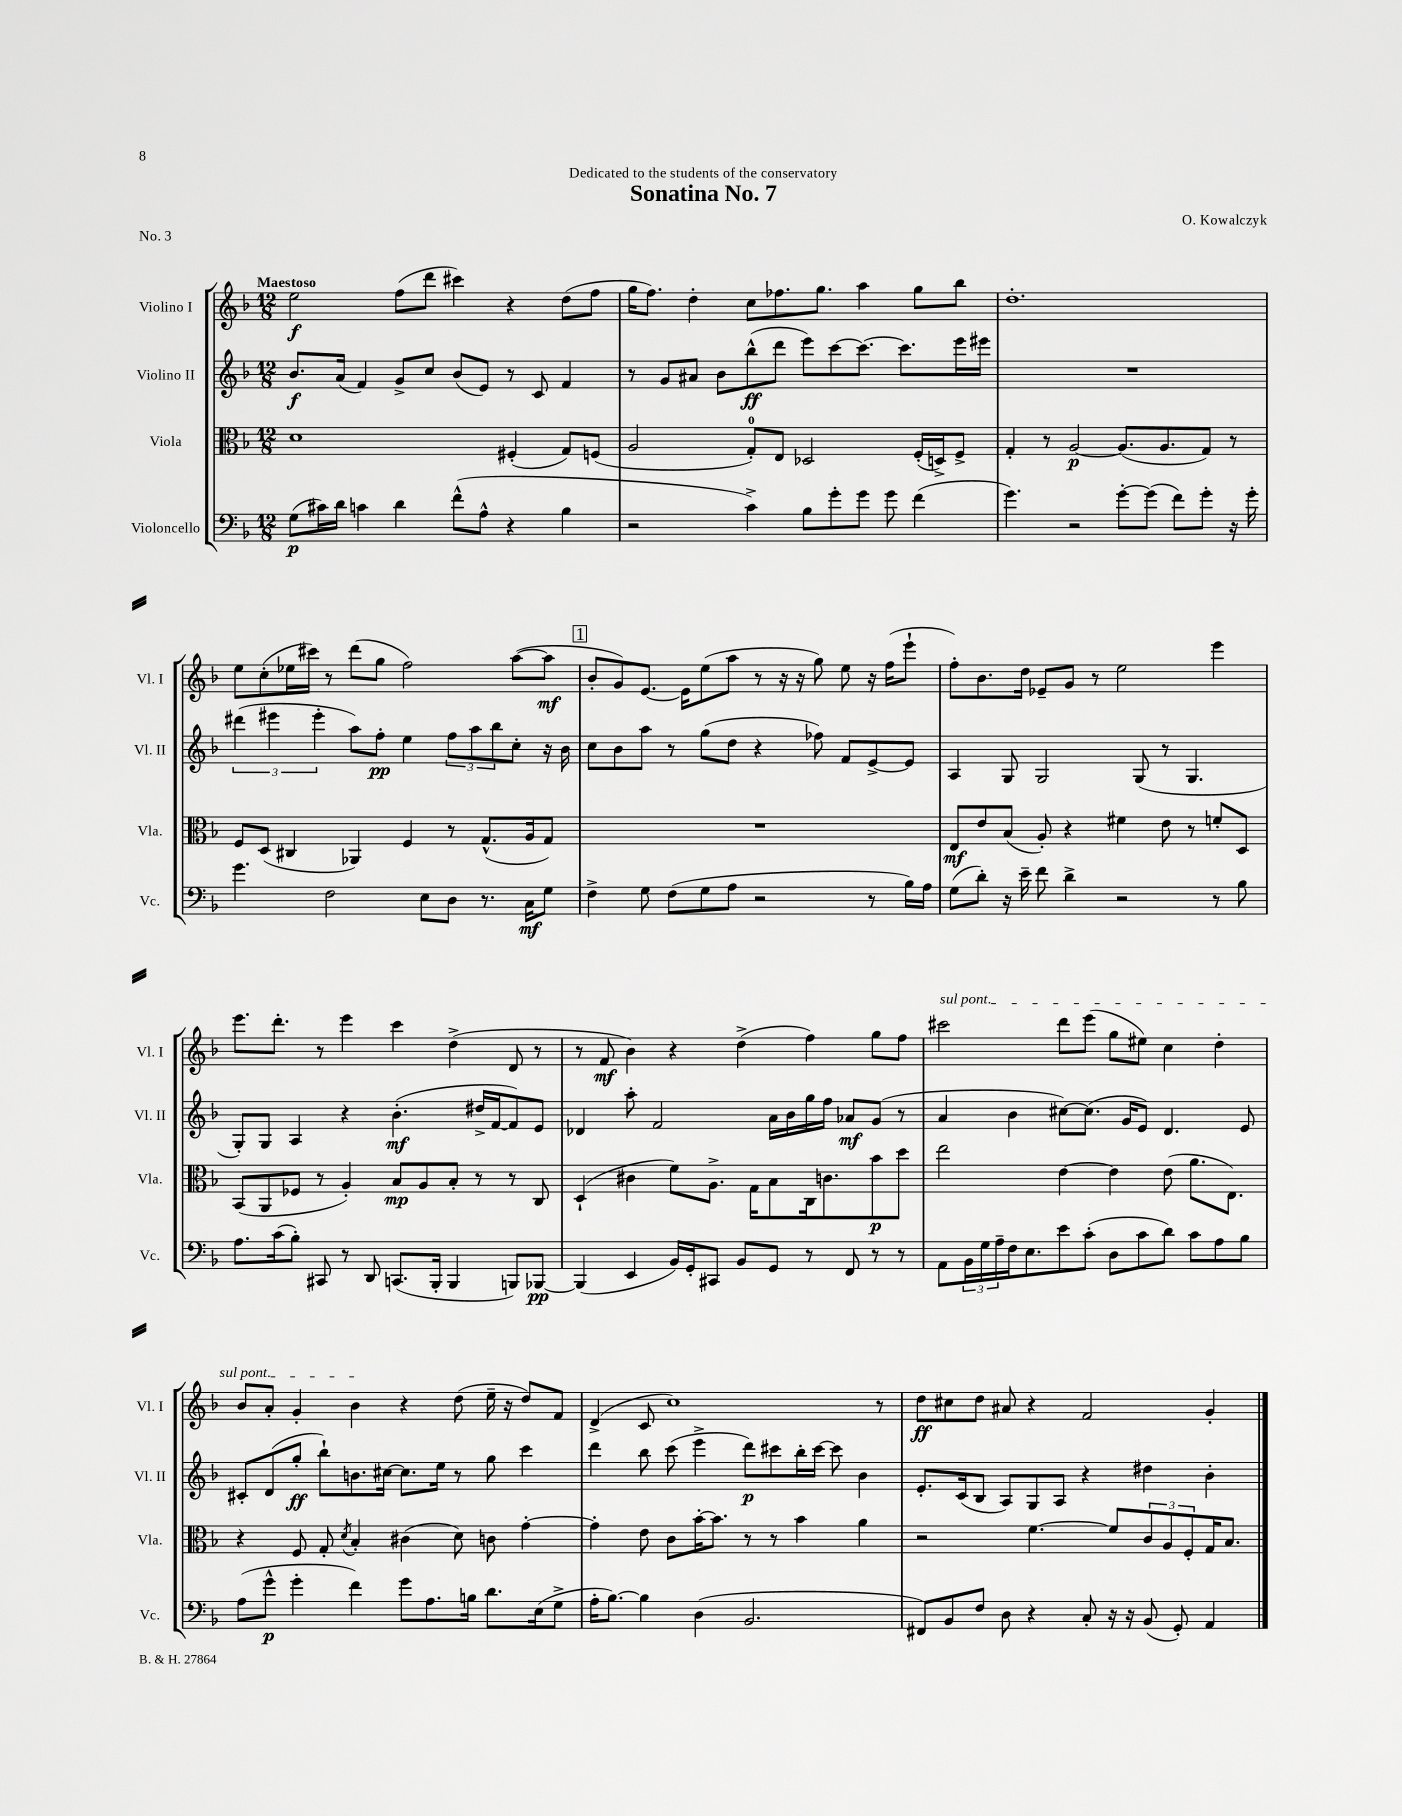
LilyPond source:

\header { title = "Sonatina No. 7" composer = "O. Kowalczyk" dedication = "Dedicated to the students of the conservatory" piece = "No. 3" }
<<
\new StaffGroup <<
\new Staff = "s0" \with { instrumentName = "Violino I" shortInstrumentName = "Vl. I" } {
    \clef treble \key f \major \numericTimeSignature \time 12/8 \tempo "Maestoso"
    e''2\f f''8( d'''8 cis'''4) r4 d''8( f''8 |
    g''16 f''8.) d''4-. c''8 fes''8. g''8. a''4 g''8 bes''8 |
    d''1.-. |
    e''8 c''8-.( ees''16 cis'''16) r8 d'''8( g''8 f''2) a''8~( a''8\mf |
    \mark \markup { \box "1" } bes'8-. g'8) e'8.~ e'16 e''8( a''8 r8 r16 r16 g''8) e''8 r16 f''16( e'''8-! |
    f''8-.) bes'8. d''16 ees'8-- g'8 r8 e''2 e'''4 |
    e'''8. d'''8.-. r8 e'''4 c'''4 d''4->( d'8 r8 |
    r8 f'8\mf bes'4) r4 d''4->( f''4) g''8 f''8 |
    \once \override TextSpanner.bound-details.left.text = \markup { \italic "sul pont." } cis'''2\startTextSpan d'''8 e'''8( g''8 eis''8) c''4 d''4-. |
    bes'8 a'8-. g'4-. bes'4\stopTextSpan r4 d''8( e''16-- r16 d''8) f'8 |
    d'4->( c'8 c''1) r8 |
    d''8\ff cis''8 d''8 ais'8 r4 f'2 g'4-. \bar "|." |
}
\new Staff = "s1" \with { instrumentName = "Violino II" shortInstrumentName = "Vl. II" } {
    \clef treble \key f \major \numericTimeSignature \time 12/8
    bes'8.\f a'16( f'4) g'8-> c''8 bes'8( e'8) r8 c'8 f'4 |
    r8 g'8 ais'8 bes'8 bes''8-^\ff( d'''8 e'''8) c'''8~ c'''8.~ c'''8. e'''16 eis'''16 |
    R1. |
    \tuplet 3/2 { dis'''4( eis'''4 eis'''4-. } a''8) f''8-.\pp e''4 \tuplet 3/2 { f''8 a''8 bes''8 } c''8-. r16 bes'16 |
    \mark \markup { \box "1" } c''8 bes'8 a''8 r8 g''8( d''8 r4 fes''8) f'8 e'8~-> e'8 |
    a4 g8 g2 g8( r8 g4. |
    g8-.) g8 a4 r4 bes'4.-.\mf( dis''16-> f'16~ f'8) e'8 |
    des'4 a''8-. f'2 a'16 bes'16 g''16 f''16 aes'8\mf g'8( r8 |
    a'4 bes'4 cis''8~) cis''8.( g'16 e'8) d'4. e'8 |
    cis'8-. d'8( g''8-.\ff bes''8-!) b'8. cis''16~ cis''8. e''16 r8 g''8 c'''4 |
    d'''4 bes''8 c'''8( e'''4-> d'''8\p) cis'''8 bes''16-. cis'''16~ cis'''8 bes'4 |
    e'8.-. c'16( bes8 a8) g8 a8 r4 dis''4 bes'4-. \bar "|." |
}
\new Staff = "s2" \with { instrumentName = "Viola" shortInstrumentName = "Vla." } {
    \clef alto \key f \major \numericTimeSignature \time 12/8
    d'1 fis4-.( g8) f8( |
    a2 g8-0-.) e8 des2 f16-.( d16->) f8-> |
    g4-. r8 a2~\p a8.( a8. g8) r8 |
    f8 d8( cis4 aes,4) f4 r8 g8.-^( a16 g8) |
    \mark \markup { \box "1" } R1. |
    e8\mf e'8 bes8( a8-.) r4 fis'4 e'8 r8 f'8-. d8 |
    bes,8( a,8 fes8 r8 a4-.) bes8\mp a8 bes8-. r8 r8 c8 |
    d4-!( cis'4 f'8) a8.-> g16 bes8 c16 c'8. bes'8\p d''8 |
    e''2 e'4~ e'4 e'8( a'8. e8.) |
    r4 f8 g8-. \acciaccatura { d'8 } bes4-. cis'4( d'8) c'8 g'4~-. |
    g'4-. e'8 c'8 bes'16~-. bes'8. r8 r8 bes'4 a'4 |
    r2 f'4.~ f'8 \tuplet 3/2 { c'8 a8 f8-. } g16 bes8. \bar "|." |
}
\new Staff = "s3" \with { instrumentName = "Violoncello" shortInstrumentName = "Vc." } {
    \clef bass \key f \major \numericTimeSignature \time 12/8
    g8\p( cis'16) d'16 c'4 d'4 f'8-^( a8-^ r4 bes4 |
    r2 c'4->) bes8 g'8-. g'8 g'8 f'4( |
    g'4.) r2 g'8~-. g'8( f'8) g'8-. r16 g'16-. |
    g'4. f2 e8 d8 r8. c16\mf g8 |
    \mark \markup { \box "1" } f4-> g8 f8( g8 a8 r2 r8 bes16) a16 |
    g8( d'8-.) r16 e'16-- f'8 d'4-> r2 r8 bes8 |
    a8. c'16( bes8-.) cis,8 r8 d,8 c,8.( bes,,16-. bes,,4 b,,8) bes,,8~\pp |
    bes,,4( e,4 bes,16) g,16-. cis,8 bes,8 g,8 r8 f,8 r8 r8 |
    a,8 \tuplet 3/2 { bes,16 g16 a16-- } f16 e8. e'8 c'8-.( d8 c'8 d'8) c'8 a8 bes8 |
    a8( g'8-^\p g'4-. f'4) g'8 a8. b16 d'8. e16( g8-> |
    a16-. bes8.~) bes4 d4( bes,2. |
    fis,8) bes,8 f8 d8 r4 c8-. r16 r16 bes,8( g,8-.) a,4 \bar "|." |
}
>>
>>
\layout { \context { \Score \remove "Bar_number_engraver" } }
